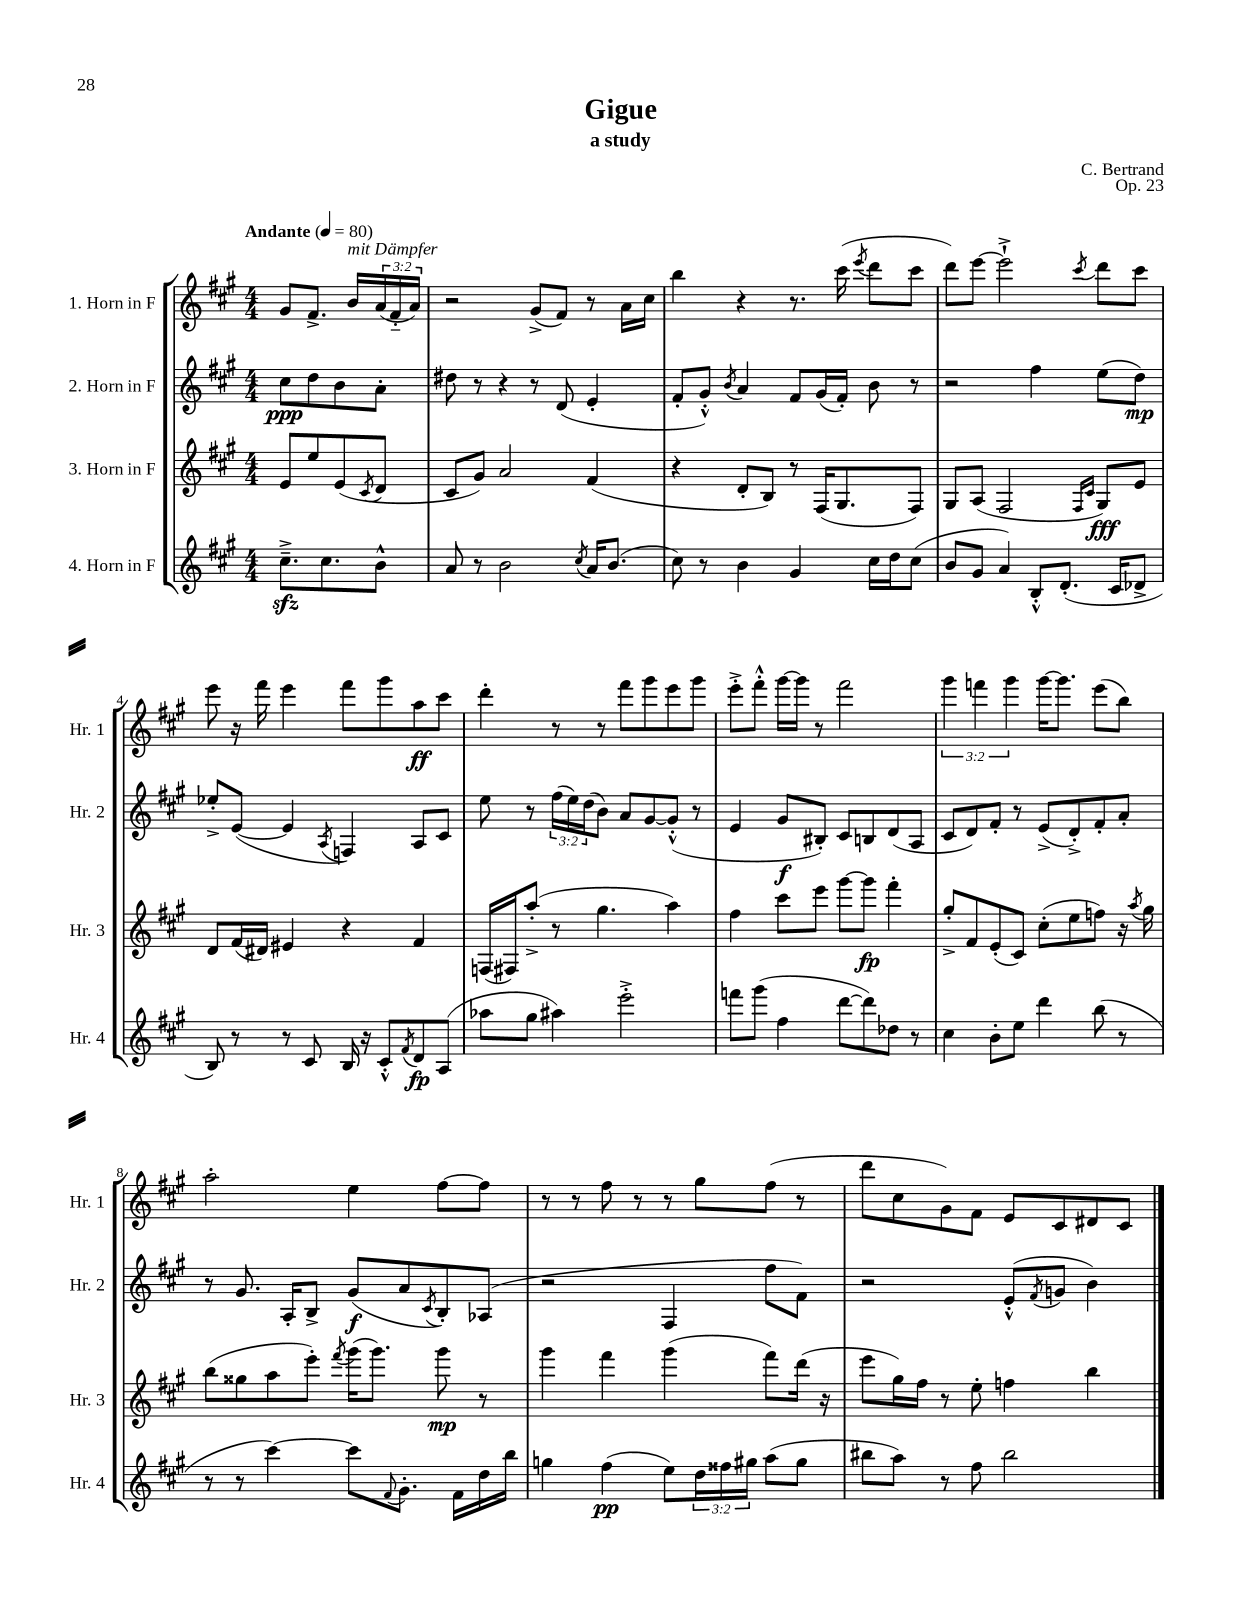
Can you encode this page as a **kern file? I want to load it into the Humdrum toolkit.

**kern	**dynam	**kern	**dynam	**kern	**dynam	**kern	**dynam
*part4	*part4	*part3	*part3	*part2	*part2	*part1	*part1
*staff4	*staff4	*staff3	*staff3	*staff2	*staff2	*staff1	*staff1
*I"4. Horn in F	*	*I"3. Horn in F	*	*I"2. Horn in F	*	*I"1. Horn in F	*
*I'Hr. 4	*	*I'Hr. 3	*	*I'Hr. 2	*	*I'Hr. 1	*
*clefG2	*	*clefG2	*	*clefG2	*	*clefG2	*
*k[f#c#g#]	*	*k[f#c#g#]	*	*k[f#c#g#]	*	*k[f#c#g#]	*
*M4/4	*	*M4/4	*	*M4/4	*	*M4/4	*
*MM80	*	*MM80	*	*MM80	*	*MM80	*
=	=	=	=	=	=	=	=
!	!	!	!	!	!	!LO:TX:a:B:t=Andante	!
8.cc#zz~^\L	.	8e/L	.	8cc#\L	ppp	8g#/L	.
.	.	8ee/	.	8dd\	.	8.f#^/J	.
8.cc#\	.	.	.	.	.	.	.
.	.	(8e/	.	8b\	.	.	.
!	!	!	!	!	!	!LO:TX:a:i:t=mit Dämpfer	!
.	.	.	.	.	.	16b/LL	.
.	.	8qc#/	.	.	.	.	.
8b^^\J	.	8d/J	.	8a'\J	.	(24a/	.
.	.	.	.	.	.	24f#/	.
.	.	.	.	.	.	24a/JJ)	.
=1	=1	=1	=1	=1	=1	=1	=1
8a/	.	8c#/L	.	8dd#X\	.	2r	.
8r	.	8g#/J)	.	8r	.	.	.
2b\	.	2a/	.	4r	.	.	.
.	.	.	.	8r	.	(8g#^/L	.
.	.	.	.	(8d/	.	8f#/J)	.
8qcc#/	.	.	.	.	.	.	.
16a/KL	.	(4f#/	.	4e'/	.	8r	.
(8.b/J	.	.	.	.	.	.	.
.	.	.	.	.	.	16a\LL	.
.	.	.	.	.	.	16cc#\JJ	.
=2	=2	=2	=2	=2	=2	=2	=2
8cc#\)	.	4r	.	8f#'/L	.	4bb\	.
8r	.	.	.	8g#'^^/J)	.	.	.
.	.	.	.	8qb/	.	.	.
4b\	.	8d'/L	.	4a/	.	4r	.
.	.	8B/J)	.	.	.	.	.
4g#/	.	8r	.	8f#/L	.	8.r	.
.	.	(16F#/KL	.	(16g#/L	.	.	.
.	.	8.G#/	.	16f#'/JJ)	.	(16ccc#\	.
.	.	.	.	.	.	8qeee/	.
16cc#\LL	.	.	.	8b\	.	8ddd\L	.
16dd\J	.	.	.	.	.	.	.
(8cc#\J	.	8F#/J)	.	8r	.	8ccc#\J	.
=3	=3	=3	=3	=3	=3	=3	=3
8b/L	.	8G#/L	.	2r	.	8ddd\L)	.
8g#/J	.	(8A/J	.	.	.	[8eee\J	.
4a/)	.	2F#/	.	.	.	2eee`^\]	.
8B'^^/L	.	.	.	4ff#\	.	.	.
(8.d'/J	.	.	.	.	.	.	.
.	.	16qqF#/LL	.	.	.	.	.
.	.	16qqc#/JJ	.	.	.	8qccc#/	.
.	.	8G#/L)	fff	(8ee\L	.	8ddd\L	.
16c#/KL	.	.	.	.	.	.	.
8d-X^/J	.	8e/J	.	8dd\J)	mp	8ccc#\J	.
!!LO:LB:g=z
=4	=4	=4	=4	=4	=4	=4	=4
8B/)	.	8d/L	.	8ee-X'^/L	.	8eee\	.
8r	.	(16f#/L	.	([8e/J	.	16r	.
.	.	16d#X/JJ)	.	.	.	16fff#\	.
8r	.	4e#X/	.	4e/]	.	4eee\	.
8c#/	.	.	.	.	.	.	.
.	.	.	.	8qA/	.	.	.
16B/	.	4r	.	4Fn/)	.	8fff#\L	.
16r	.	.	.	.	.	.	.
8c#'^^/L	.	.	.	.	.	8ggg#\	.
8qf#/	.	.	.	.	.	.	.
8d/	fp	4f#/	.	8A/L	.	8aa\	ff
(8A/J	.	.	.	8c#/J	.	8ccc#\J	.
=5	=5	=5	=5	=5	=5	=5	=5
8aa-X\L	.	(16Fn/LL	.	8ee\	.	4ddd'\	.
.	.	16F#X/J)	.	.	.	.	.
8gg#\J	.	(8aa'^/J	.	8r	.	.	.
4aa#X\)	.	8r	.	(24ff#\LL	.	8r	.
.	.	.	.	24ee\)	.	.	.
.	.	.	.	(24dd\J	.	.	.
.	.	4.gg#\	.	8b\J)	.	8r	.
2eee'^\	.	.	.	8a/L	.	8fff#\L	.
.	.	.	.	[8g#/	.	8ggg#\	.
.	.	4aa\)	.	(8g#'^^/J]	.	8eee\	.
.	.	.	.	8r	.	8ggg#\J	.
=6	=6	=6	=6	=6	=6	=6	=6
8fffn\L	.	4ff#\	.	4e/	.	8eee'^\L	.
(8ggg#\J	.	.	.	.	.	8fff#'^^\J	.
4ff#\	.	8ccc#\L	.	8g#/L	f	[16ggg#\LL	.
.	.	.	.	.	.	16ggg#\JJ]	.
.	.	8eee\J	.	8B#X'/J)	.	8r	.
[8ddd\L	.	[8ggg#\L	.	8c#/L	.	2fff#\	.
8ddd\])	.	8ggg#\J]	fp	8Bn/	.	.	.
8dd-X\J	.	4fff#'\	.	(8d/	.	.	.
8r	.	.	.	8A/J	.	.	.
=7	=7	=7	=7	=7	=7	=7	=7
4cc#\	.	8gg#'^/L	.	8c#/L	.	6ggg#\	.
.	.	8f#/	.	8d/)	.	.	.
.	.	.	.	.	.	6fffn\	.
8b'\L	.	(8e'/	.	8f#'/J	.	.	.
.	.	.	.	.	.	6ggg#\	.
8ee\J	.	8c#/J)	.	8r	.	.	.
4ddd\	.	(8cc#'\L	.	(8e^/L	.	[16ggg#\KL	.
.	.	.	.	.	.	8.ggg#\J]	.
.	.	8ee\	.	8d'^/)	.	.	.
(8bb\	.	8ffn\J)	.	8f#'/	.	(8eee\L	.
8r	.	16r	.	8a'/J	.	8bb\J)	.
.	.	8qaa/	.	.	.	.	.
.	.	16gg#\	.	.	.	.	.
!!LO:LB:g=z
=8	=8	=8	=8	=8	=8	=8	=8
8r	.	(8bb\L	.	8r	.	2aa'\	.
8r	.	8gg##X\	.	8.g#/	.	.	.
[4ccc#\)	.	8aa\	.	.	.	.	.
.	.	.	.	16A'/KL	.	.	.
.	.	8eee'\J)	.	8B^/J	.	.	.
.	.	8qfff#/	.	.	.	.	.
8ccc#\L]	.	(16ggg#\KL	.	(8g#/L	f	4ee\	.
.	.	8.ggg#\J)	.	.	.	.	.
8qqf#/	.	.	.	.	.	.	.
8.g#'\J	.	.	.	8a/	.	.	.
.	.	.	.	8qc#/	.	.	.
.	.	8ggg#\	mp	8B'/)	.	[8ff#\L	.
16f#\LL	.	.	.	.	.	.	.
16dd\	.	8r	.	(8A-X/J	.	8ff#\J]	.
16bb\JJ	.	.	.	.	.	.	.
=9	=9	=9	=9	=9	=9	=9	=9
4ggn\	.	4ggg#\	.	2r	.	8r	.
.	.	.	.	.	.	8r	.
(4ff#\	pp	4fff#\	.	.	.	8ff#\	.
.	.	.	.	.	.	8r	.
8ee\L)	.	(4ggg#\	.	4F#/	.	8r	.
24dd\L	.	.	.	.	.	8gg#\L	.
24ff##X\	.	.	.	.	.	.	.
24gg#X\JJ	.	.	.	.	.	.	.
(8aa\L	.	8fff#\L)	.	8ff#\L	.	(8ff#\J	.
8gg#\J	.	(16ddd\Jk	.	8f#\J)	.	8r	.
.	.	16r	.	.	.	.	.
=10	=10	=10	=10	=10	=10	=10	=10
8bb#X\L	.	8eee\L	.	2r	.	8ddd\L	.
8aa\J)	.	16gg#\L)	.	.	.	8cc#\	.
.	.	16ff#\JJ	.	.	.	.	.
8r	.	8r	.	.	.	8g#\)	.
8ff#\	.	8ee'\	.	.	.	8f#\J	.
2bb#\	.	4ffn\	.	(8e'^^/L	.	8e/L	.
.	.	.	.	8qf#/	.	.	.
.	.	.	.	8gn/J	.	8c#/	.
.	.	4bb\	.	4b\)	.	8d#X/	.
.	.	.	.	.	.	8c#/J	.
==	==	==	==	==	==	==	==
*-	*-	*-	*-	*-	*-	*-	*-
